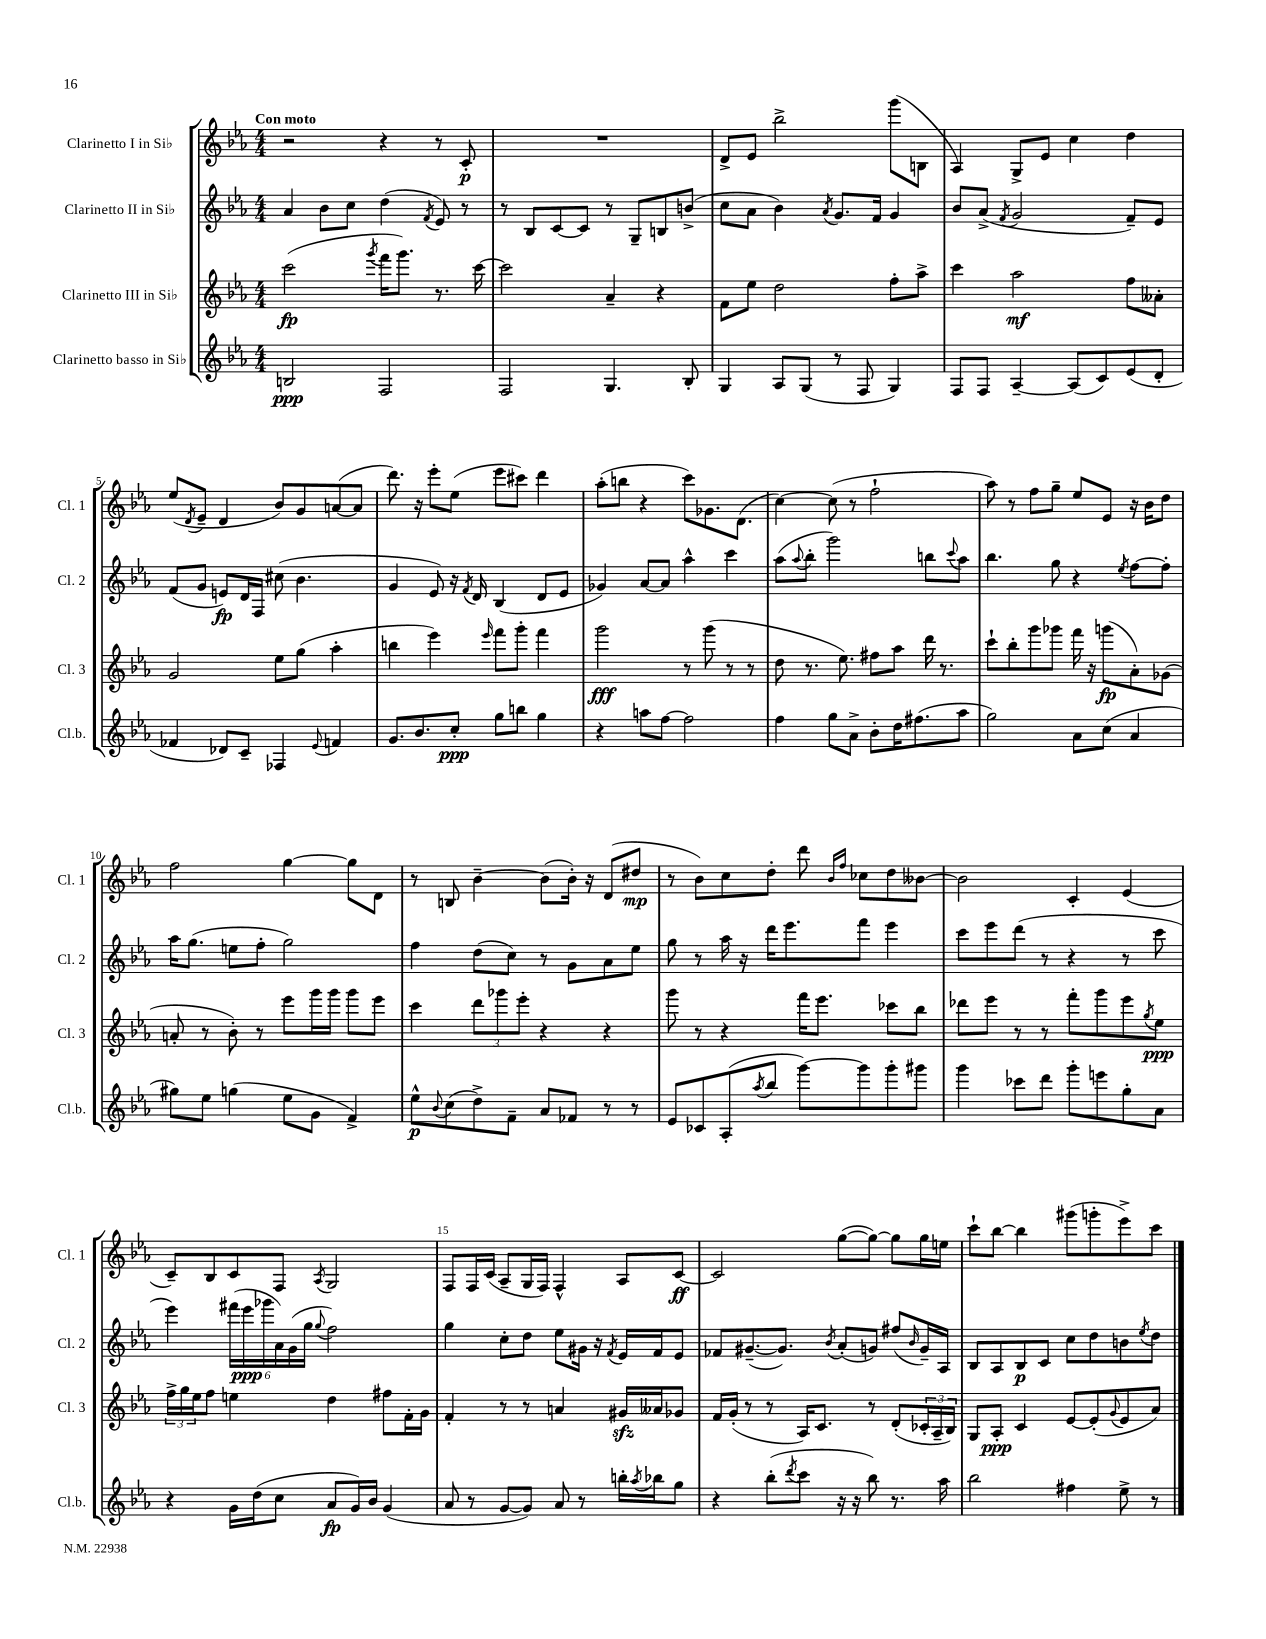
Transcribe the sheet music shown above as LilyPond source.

<<
\new StaffGroup <<
\new Staff = "s0" \with { instrumentName = "Clarinetto I in Sib" shortInstrumentName = "Cl. 1" } {
    \clef treble \key ees \major \numericTimeSignature \time 4/4 \tempo "Con moto"
    r2 r4 r8 c'8-.\p |
    R1 |
    d'8-> ees'8 bes''2-> g'''8( b8 |
    aes4) g8-> ees'8 c''4 d''4 |
    ees''8( \acciaccatura { d'8 } ees'8-- d'4 bes'8) g'8 a'8~( a'8 |
    d'''8.) r16 ees'''8-. ees''8( ees'''8 cis'''8) d'''4 |
    aes''8-.( b''8 r4 c'''8) ges'8. d'8.( |
    c''4~) c''8( r8 f''2-! |
    aes''8) r8 f''8 g''8-- ees''8 ees'8 r16 bes'16 d''8 |
    f''2 g''4~ g''8 d'8 |
    r8 b8 bes'4~-- bes'8( bes'16-.) r16 d'8( dis''8\mp |
    r8 bes'8) c''8 d''8-. d'''8 \grace { bes'16 f''16 } ces''8 d''8 beses'8~ |
    beses'2 c'4-. ees'4( |
    c'8--) bes8 c'8 f8 \acciaccatura { aes8 } g2 |
    f8 f16 c'16( aes8-- g16 f16) f4-^ aes8 c'8~\ff |
    c'2 g''8~( g''8~) g''8 g''16 e''16 |
    c'''8-! bes''8~ bes''4 gis'''8( g'''8-. ees'''8->) c'''8 \bar "|." |
}
\new Staff = "s1" \with { instrumentName = "Clarinetto II in Sib" shortInstrumentName = "Cl. 2" } {
    \clef treble \key ees \major \numericTimeSignature \time 4/4
    aes'4 bes'8 c''8 d''4( \acciaccatura { f'8 } ees'8) r8 |
    r8 bes8 c'8~ c'8 r8 g8-- b8 b'8->( |
    c''8 aes'8 bes'4) \acciaccatura { aes'8 } g'8. f'16 g'4 |
    bes'8 aes'8->( \acciaccatura { f'8 } g'2 f'8--) ees'8 |
    f'8( g'8 e'8\fp) d'16 f16 cis''8( bes'4. |
    g'4 ees'8) r16 \acciaccatura { f'8 } d'16 bes4( d'8 ees'8 |
    ges'4) aes'8~ aes'8 aes''4-^ c'''4 |
    aes''8( \appoggiatura { aes''8 } bes''8-. g'''2) b''8 \appoggiatura { c'''8 } aes''8 |
    bes''4. g''8 r4 \acciaccatura { ees''8 } f''8~ f''8-. |
    aes''16 g''8.( e''8 f''8-. g''2) |
    f''4 d''8( c''8) r8 g'8 aes'8 ees''8 |
    g''8 r8 aes''16 r16 d'''16 ees'''8. f'''8 ees'''4 |
    c'''8 ees'''8 d'''8( r8 r4 r8 c'''8 |
    ees'''4) \tuplet 6/4 { fis'''16( ees'''16\ppp ges'''16 aes'16) g'16( g''16 } \appoggiatura { g''8 } f''2) |
    g''4 c''8-. d''8 ees''8 gis'16 r16 \acciaccatura { f'8 } ees'16 f'16 ees'8 |
    fes'8 gis'8.~--( gis'8.) \acciaccatura { bes'8 } aes'8-.( g'8) fis''8( \grace { bes'16 } g'16--) aes16 |
    bes8 aes8 bes8\p c'8 c''8 d''8 b'8 \acciaccatura { ees''8 } d''8 \bar "|." |
}
\new Staff = "s2" \with { instrumentName = "Clarinetto III in Sib" shortInstrumentName = "Cl. 3" } {
    \clef treble \key ees \major \numericTimeSignature \time 4/4
    c'''2\fp( \acciaccatura { g'''8 } f'''16 g'''8.) r8. c'''16~ |
    c'''2 aes'4-- r4 |
    f'8 ees''8 d''2 f''8-. aes''8-> |
    c'''4 aes''2\mf f''8 aeses'8-. |
    g'2 ees''8 g''8( aes''4-. |
    b''4 ees'''4) \grace { ees'''16 } f'''8 g'''8-. f'''4 |
    g'''2\fff r8 g'''8( r8 r8 |
    d''8 r8. ees''8.) fis''8 aes''8 d'''16 r8. |
    c'''8-! bes''8-. g'''8 ges'''8 f'''16 r16 g'''8\fp( aes'8-.) ges'8( |
    a'8-. r8 bes'8-.) r8 ees'''8 g'''16 g'''16 g'''8 ees'''8 |
    c'''4 \tuplet 3/2 { d'''8 ges'''8 ees'''8-. } r4 r4 |
    g'''8 r8 r4 f'''16 ees'''8. ces'''8 bes''8 |
    des'''8 ees'''8 r8 r8 f'''8-. g'''8 ees'''8 \acciaccatura { g''8 } ees''8\ppp |
    \tuplet 3/2 { f''16-> g''16 ees''16 } f''8 e''4 d''4 fis''8 f'16-. g'16 |
    f'4-. r8 r8 a'4 gis'16\sfz aeses'16 ges'8 |
    f'16 g'16-.( r8 r8 aes16) c'8. r8 d'8-.( \tuplet 3/2 { ces'16-. aes16-- bes16) } |
    g8 aes8-.\ppp c'4 ees'8~ ees'8-.( \appoggiatura { g'8 } ees'8 aes'8) \bar "|." |
}
\new Staff = "s3" \with { instrumentName = "Clarinetto basso in Sib" shortInstrumentName = "Cl.b." } {
    \clef treble \key ees \major \numericTimeSignature \time 4/4
    b2\ppp f2 |
    f2 g4. bes8-. |
    g4 aes8 g8( r8 f8 g4) |
    f8 f8 aes4~-- aes8( c'8) ees'8( d'8-. |
    fes'4 des'8) c'8-- fes4 \appoggiatura { ees'8 } f'4 |
    g'8. bes'8. c''8-.\ppp g''8 b''8 g''4 |
    r4 a''8 f''8~ f''2 |
    f''4 g''8 aes'8-> bes'8-. d''16 fis''8.( aes''8 |
    g''2) aes'8 c''8( aes'4 |
    gis''8) ees''8 g''4( ees''8 g'8 f'4->) |
    ees''8-^\p \appoggiatura { bes'8 } c''8( d''8->) f'8-- aes'8 fes'8 r8 r8 |
    ees'8 ces'8 aes8-.( \acciaccatura { aes''8 } bes''8 g'''8~) g'''8 g'''8-. gis'''8 |
    g'''4 ces'''8 d'''8 g'''8-. e'''8 g''8-. aes'8 |
    r4 g'16 d''16( c''8 aes'8\fp g'16) bes'16 g'4( |
    aes'8 r8 g'8~ g'8) aes'8 r8 b''16-. \acciaccatura { aes''8 } bes''16 g''8 |
    r4 bes''8-.( \acciaccatura { d'''8 } c'''8 r16 r16 bes''8) r8. aes''16 |
    bes''2 fis''4 ees''8-> r8 \bar "|." |
}
>>
>>
\layout { \context { \Score \override BarNumber.break-visibility = ##(#f #t #t) barNumberVisibility = #(every-nth-bar-number-visible 5) } }
